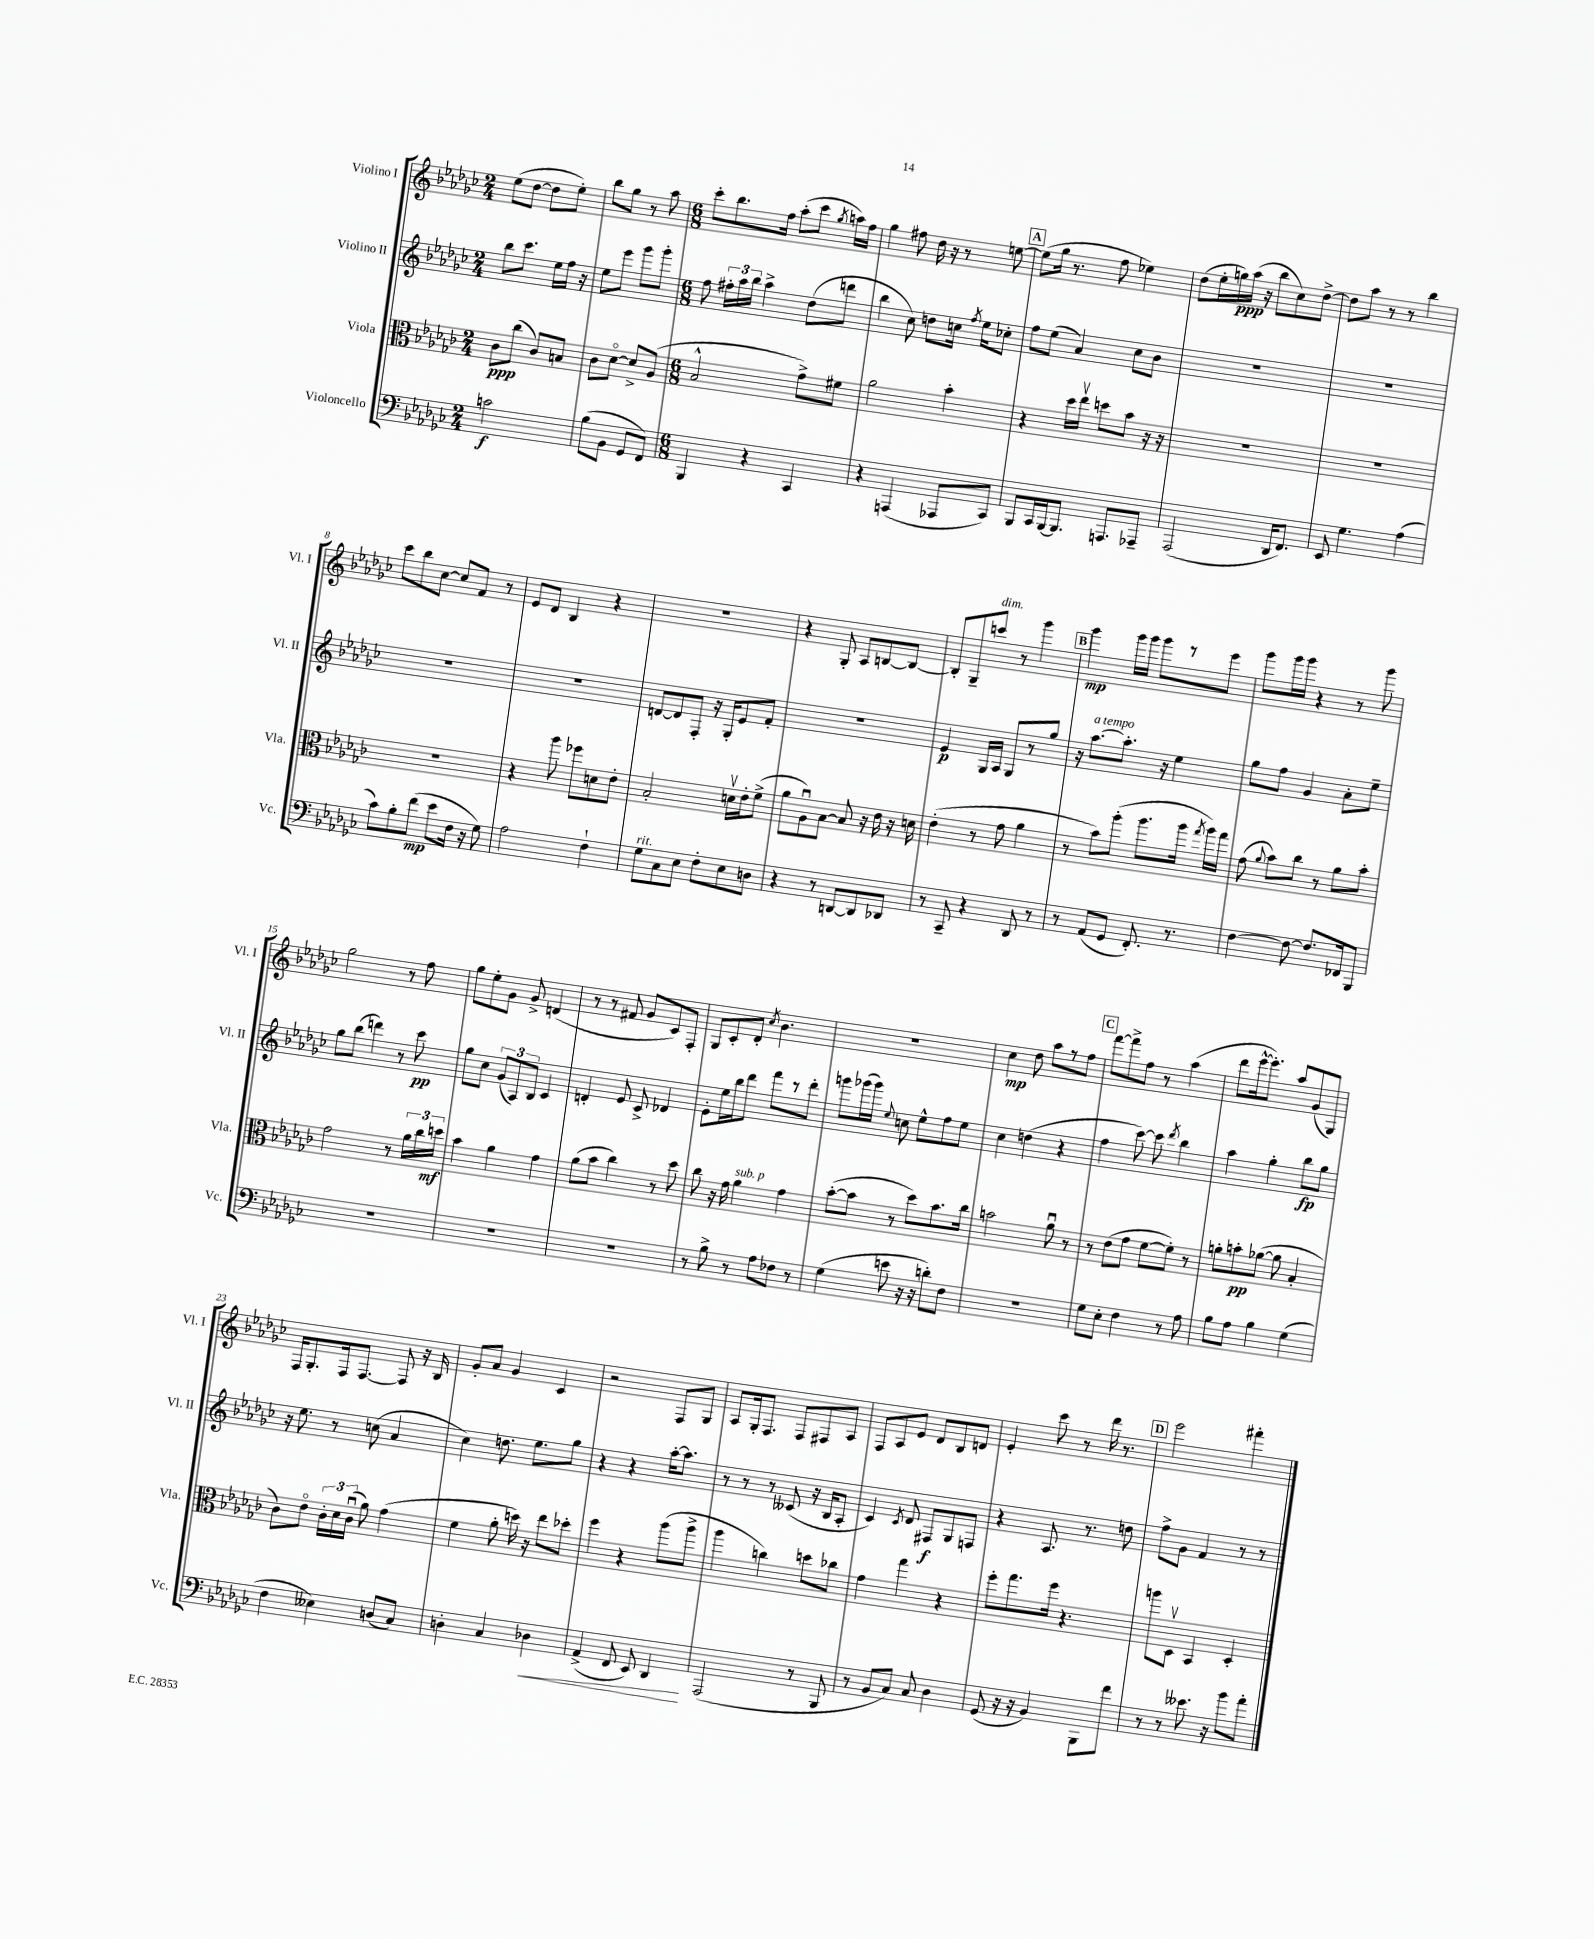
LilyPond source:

<<
\new StaffGroup <<
\new Staff = "s0" \with { instrumentName = "Violino I" shortInstrumentName = "Vl. I" } {
    \clef treble \key ges \major \numericTimeSignature \time 2/4
    \autoBeamOff ees''8[( des''8]~ des''8[ ees''8]-.) |
    bes''8[ ges''8] r8 aes''8 |
    \numericTimeSignature \time 6/8 ces'''8[-. bes''8. f''16] aes''8[-.( ces'''8] \acciaccatura { ges''8 } a''16[) f''16] |
    ges''4 fis''8 des''16 r16 r8 e''8~ |
    \mark \markup { \box "A" } e''8[( ges''16] r8. f''8 ees''4) |
    des''8[( ees''16-. g''16\ppp) aes''16]( r16 bes''8[ ces''8) des''8]~-> |
    des''8[ aes''8] r8 r8 bes''4 |
    ces'''8[ bes''8 ces''8]~ ces''8[ f'8] r8 |
    ees'8[ des'8] bes4 r4 |
    R2. |
    r4 ges8-. aes8[ b8~ b8]~ |
    b8[-. ges8-- c'''8]^\markup { \italic "dim." } r8 ges'''4 |
    \mark \markup { \box "B" } ges'''4\mp ges'''16[ ges'''16] ges'''8[ r8 ees'''8] |
    ges'''8[ ges'''16 ges'''16] r4 r8 ges'''8 |
    ges''2 r8 f''8 |
    ges''8[ ees''8-. ges'8] ges'8-> d'4( |
    r8 r8 fis'8 ges'8[ ces'8) f8]-. |
    ges8[ ces'8-. des'8]-. \acciaccatura { ces''8 } bes'4. |
    R2. |
    ces''4\mp des''8 aes''8[ r8 f''8] |
    \mark \markup { \box "C" } f'''8[~ f'''8-> f''8] r8 aes''4( |
    des'''8[ ees'''16~-^ ees'''8.]-.) aes''8[ ges'8( ges8]) |
    f16[ ges8.-. f16 f8.]~ f8 r16 bes16 |
    ges'8[-. aes'8] ges'4 ces'4 |
    r2 f8[ ges8] |
    aes8[ ges16-. f8.] f8[ fis8 aes8] |
    f8[ aes8 ees'8] des'8[ bes8 d'8] |
    ees'4-. ces'''8 r8 des'''16 r8. |
    \mark \markup { \box "D" } ees'''2 fis'''4-. \bar "|." |
}
\new Staff = "s1" \with { instrumentName = "Violino II" shortInstrumentName = "Vl. II" } {
    \clef treble \key ges \major \numericTimeSignature \time 2/4
    \autoBeamOff bes''8[ ces'''8.] ees''16[ f''16] r16 |
    ees''8[ ees'''8] ges'''8[ ges'''8]-. |
    \numericTimeSignature \time 6/8 f''8 \tuplet 3/2 { fis''16[-. aes''16 bes''16] } aes''4-> des''8[( d'''8] |
    bes''4 ces''8) d''8[ c''16] \acciaccatura { f''8 } ees''16[ ces''8]-. |
    \mark \markup { \box "A" } f''8[ ees''8]( aes'4) ces''8[ bes'8] |
    R2. |
    R2. |
    R2. |
    R2. |
    d'8[~ d'8 f8]-. r16 ges16[-. ees'8 f'8]-. |
    R2. |
    ees'4\p ges16[ aes16] ges8[ r8 ges''8] |
    \mark \markup { \box "B" } r16 aes''8.[~^\markup { \italic "a tempo" } aes''8.]-. r16 ees''4 |
    ges''8[ f''8] ges'4 aes'8[-. ees''8]-- |
    ges''8[ bes''8]( d'''4) r8 ces'''8\pp |
    ges''8[ ces''8] \tuplet 3/2 { ges'8[( aes8) bes8] } ces'4 |
    d'4-. ees'8 ces'8-> des'4 |
    ees'8[-. ees''16 bes''16 des'''8] f'''8[ r8 des'''8]-. |
    g'''8[ ges'''16( ges'''16]) \appoggiatura { ees''8 } c''8 ees''8[-^ f''8 ees''8] |
    ces''4 d''4( r4 |
    \mark \markup { \box "C" } f''4 ces'''8~) ces'''8 \acciaccatura { des'''8 } bes''4 |
    aes''4 ges''4-. bes''8[\fp ges''8] |
    r16 ees''8. r8 c''8( aes'4 |
    ces''4) d''8. ees''8.[ ges''8] |
    r4 r4 aes''16[~-. aes''8.] |
    r8 r8 r8 ceses'8( r16 bes16[ aes8]-. |
    ces'4) \acciaccatura { ces'8 } des'8 fis8[\f ges8 f8] |
    r4 aes8. r8. d''8 |
    \mark \markup { \box "D" } f''8[-> ges'8] f'4 r8 r8 \bar "|." |
}
\new Staff = "s2" \with { instrumentName = "Viola" shortInstrumentName = "Vla." } {
    \clef alto \key ges \major \numericTimeSignature \time 2/4
    \autoBeamOff ces'8[\ppp ces''8]( ces'8[) b8] |
    ces'8[ des'8]~\flageolet des'8[-> aes8]( |
    \numericTimeSignature \time 6/8 bes2-^ ges'8[->) fis'8] |
    aes'2 bes'4-. |
    \mark \markup { \box "A" } r4 des''16[ ees''16]\upbow d''8[ bes'8] r16 r16 |
    R2. |
    R2. |
    R2. |
    r4 aes''8 fes''8[ d'8 ees'8]-. |
    bes2-. d'16[\upbow ees'16-. f'8]->( |
    aes'8[ aes8\downbow) bes8]~ bes8 r16 ees'16 r16 d'16 |
    ees'4-.( r8 ges'8 aes'4 |
    \mark \markup { \box "B" } r8 bes'8[) aes''8]-.( aes''8.[ aes''16] \acciaccatura { ges''8 } aes''16[) ges''16] |
    ges'8( \appoggiatura { aes'8 } bes'8[) ces''8] r8 aes'8[ bes'8]-. |
    ges'2 r8 \tuplet 3/2 { aes'16[ ces''16 d''16]\mf } |
    bes'4 aes'4 ges'4 |
    aes'8[( bes'8] ces''4) r8 des''8 |
    ces''8 r16 ges'16 aes'4^\markup { \italic "sub. p" } ges'4 |
    bes'8[~-.( bes'8] r8 des''8[) bes'8. ces''16] |
    b'2 aes'8\downbow r8 |
    \mark \markup { \box "C" } r8 ees'8[( ges'8] f'8[~ f'8]-.) r8 |
    a'8[-. b'8-.\pp aes'8]~( aes'8 bes4-. |
    ces'8[) ees'8]\flageolet \tuplet 3/2 { ces'16[-. des'16 ces'16]\downbow( } aes'8) ges'4( |
    f'4 aes'8-. d''16) r16 ees''8[ des''8]-. |
    f''4 r4 aes''8[( aes''8]-> |
    aes''4 c''4) d''8[ ces''8] |
    ges'4 ges''4 r4 |
    f''8[-. ges''8. f''16] r4. |
    \mark \markup { \box "D" } a''8[ des8]\upbow bes,4 des4-. \bar "|." |
}
\new Staff = "s3" \with { instrumentName = "Violoncello" shortInstrumentName = "Vc." } {
    \clef bass \key ges \major \numericTimeSignature \time 2/4
    \autoBeamOff c'2\f |
    bes8[( bes,8] ges,8[ f,8]) |
    \numericTimeSignature \time 6/8 bes,,4 r4 ces,4 |
    r4 a,,4( aes,,8[ ces,8]) |
    \mark \markup { \box "A" } bes,,8[ ces,16 bes,,16~ bes,,8.] a,,8.[ aes,,8]-- |
    aes,,2( des,16[ f,8.]) |
    ees,8 ges4. aes4( |
    ces'8[) bes8-. f'8]\mp( ees'8[ f16] r16 ges8) |
    aes2 f4-! |
    ges8[^\markup { \italic "rit." } ces8 ees8] f8[-. ees8 d8] |
    r4 r8 d,8[~ d,8 des,8] |
    r8 ces,8-- r4 des,8 r8 |
    \mark \markup { \box "B" } r8 aes,8[( ges,8] f,8.-.) r8. |
    f4~ f8~ f8.[ fes,16 bes,,8] |
    R2. |
    R2. |
    R2. |
    r8 bes8-> r8 aes8[ fes8] r8 |
    ges4( e'8 r16 r16 d'8[-.) f8] |
    R2. |
    \mark \markup { \box "C" } ges8[ ees8]-. f4 r8 aes8 |
    bes8[ aes8] bes4 ges4( |
    f4 eeses4) d8[( ces8]) |
    d4-. ces4 des4\< |
    aes,4->( f,8 ees,8) des,4\! |
    aes,,2( r8 bes,,8 |
    r8 bes,8[ ces8]) ces8 des4 |
    ges,8( r16 r16 bes,4) bes,,8[ f'8] |
    \mark \markup { \box "D" } r8 r8 eeses'8. r16 bes'8[ aes'8]-. \bar "|." |
}
>>
>>
